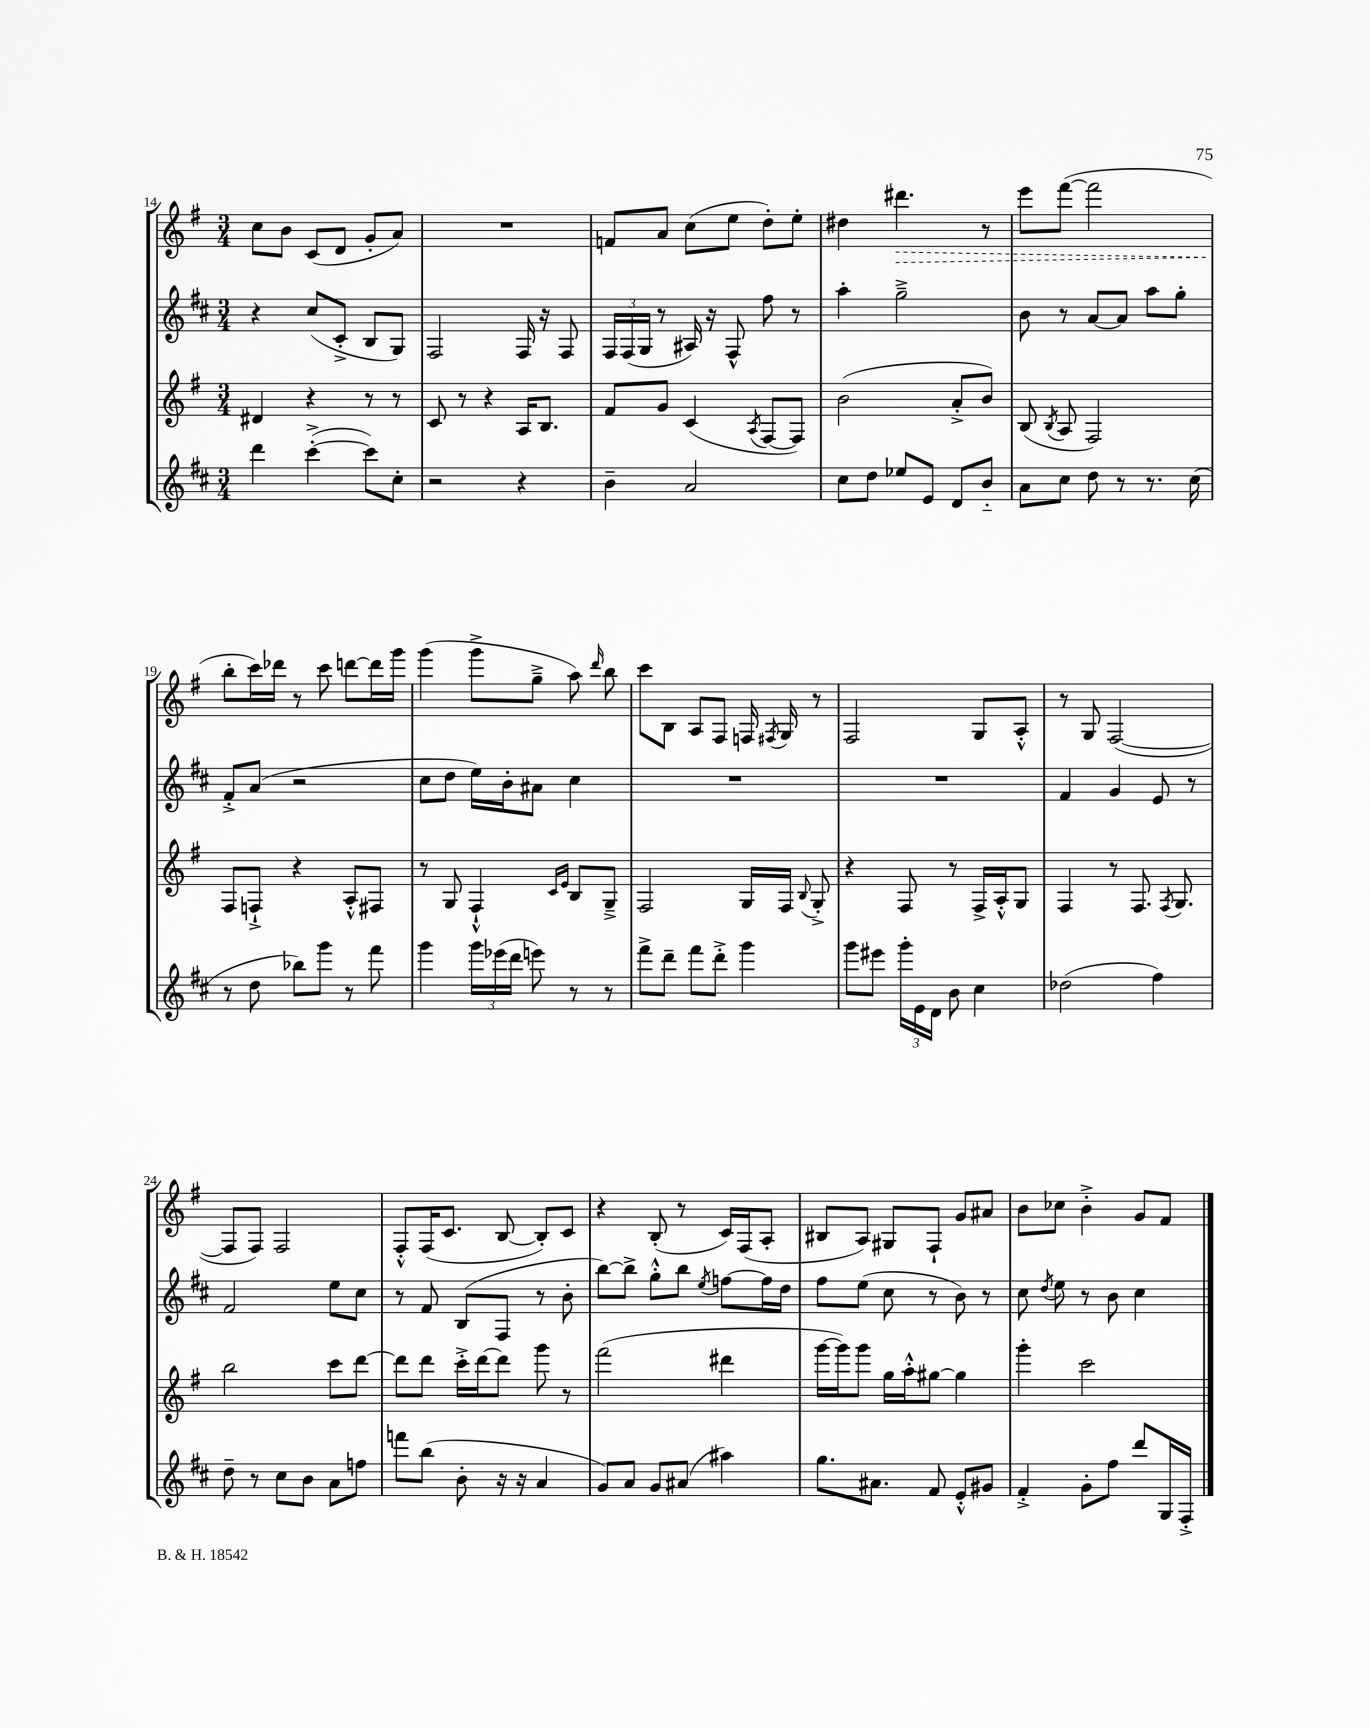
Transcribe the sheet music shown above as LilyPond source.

<<
\new StaffGroup <<
\new Staff = "s0" {
    \clef treble \key g \major \numericTimeSignature \time 3/4
    \autoBeamOff c''8[ b'8] c'8[( d'8] g'8[-. a'8]) |
    R2. |
    f'8[ a'8] c''8[( e''8] d''8[-.) e''8]-. |
    dis''4 \once \override Hairpin.style = #'dashed-line dis'''4.\> r8 |
    e'''8[ fis'''8]~( fis'''2 |
    b''8[-.\! c'''16) des'''16] r8 c'''8 d'''8[~ d'''16 g'''16] |
    g'''4( g'''8[-> g''8]---> a''8) \grace { d'''16 } b''8 |
    c'''8[ b8] a8[ fis8] f16 \acciaccatura { fis8 } g16 r8 |
    fis2 g8[ a8]-.-^ |
    r8 g8 fis2~( |
    fis8[ fis8]) fis2 |
    fis8[-.-^ fis16( c'8.] b8~ b8[-.) c'8] |
    r4 b8-.( r8 c'16[) fis16( a8]-. |
    bis8[ a8]) gis8[ fis8]-! g'8[ ais'8] |
    b'8[ ces''8] b'4-.-> g'8[ fis'8] \bar "|." |
}
\new Staff = "s1" {
    \clef treble \key d \major \numericTimeSignature \time 3/4
    \autoBeamOff r4 cis''8[( cis'8]-.-> b8[ g8]) |
    fis2 fis16 r16 fis8 |
    \tuplet 3/2 { fis16[ fis16( g16] } r8 ais16) r16 fis8-^ fis''8 r8 |
    a''4-. g''2---> |
    b'8 r8 a'8[~ a'8] a''8[ g''8]-. |
    fis'8[-.-> a'8]( r2 |
    cis''8[ d''8] e''16[) b'16-. ais'8] cis''4 |
    R2. |
    R2. |
    fis'4 g'4 e'8 r8 |
    fis'2 e''8[ cis''8] |
    r8 fis'8 b8[( fis8] r8 b'8-. |
    b''8[~) b''8]-> g''8[-.-^ b''8] \acciaccatura { e''8 } f''8[~ f''16 d''16] |
    fis''8[ e''8]( cis''8 r8 b'8) r8 |
    cis''8 \acciaccatura { d''8 } e''8 r8 b'8 cis''4 \bar "|." |
}
\new Staff = "s2" {
    \clef treble \key g \major \numericTimeSignature \time 3/4
    \autoBeamOff dis'4 r4 r8 r8 |
    c'8 r8 r4 a16[ b8.] |
    fis'8[ g'8] c'4( \acciaccatura { a8 } fis8[~ fis8]) |
    b'2( a'8[-.-> b'8]) |
    b8( \acciaccatura { b8 } a8 fis2) |
    fis8[ f8]-!-> r4 a8[-.-^ fis8] |
    r8 g8 fis4-!-^ \grace { c'16[ e'16] } b8[ g8]---> |
    fis2 g16[ fis16] \appoggiatura { b8 } g8-.-> |
    r4 fis8 r8 fis16[-> a16-.-^ g8] |
    fis4 r8 fis8. \acciaccatura { fis8 } g8. |
    b''2 c'''8[ d'''8]~ |
    d'''8[ d'''8] c'''16[-.-> d'''16~ d'''8] g'''8 r8 |
    fis'''2( dis'''4 |
    g'''16[~ g'''16) g'''8] g''16[ a''16-.-^ gis''8]~ gis''4 |
    g'''4-. c'''2 \bar "|." |
}
\new Staff = "s3" {
    \clef treble \key d \major \numericTimeSignature \time 3/4
    \autoBeamOff d'''4 cis'''4~-.->( cis'''8[) cis''8]-. |
    r2 r4 |
    b'4-- a'2 |
    cis''8[ d''8] ees''8[ e'8] d'8[ b'8]-_ |
    a'8[ cis''8] d''8 r8 r8. cis''16( |
    r8 d''8 bes''8[) g'''8] r8 fis'''8 |
    g'''4 \tuplet 3/2 { g'''16[ ees'''16( d'''16] } e'''8) r8 r8 |
    fis'''8[-> d'''8]-- fis'''8[ d'''8]-.-> g'''4 |
    g'''8[ eis'''8] \tuplet 3/2 { g'''16[-. e'16 d'16] } b'8 cis''4 |
    des''2( fis''4) |
    d''8-- r8 cis''8[ b'8] a'8[ f''8] |
    f'''8[ b''8]( b'8-. r16 r16 a'4 |
    g'8[) a'8] g'8[ ais'8]( ais''4) |
    g''8.[ ais'8.] fis'8 e'8[-.-^ gis'8] |
    fis'4-.-> g'8[-. fis''8] d'''8[ g16 fis16]-.-> \bar "|." |
}
>>
>>
\layout { \context { \Score currentBarNumber = #14 } }
